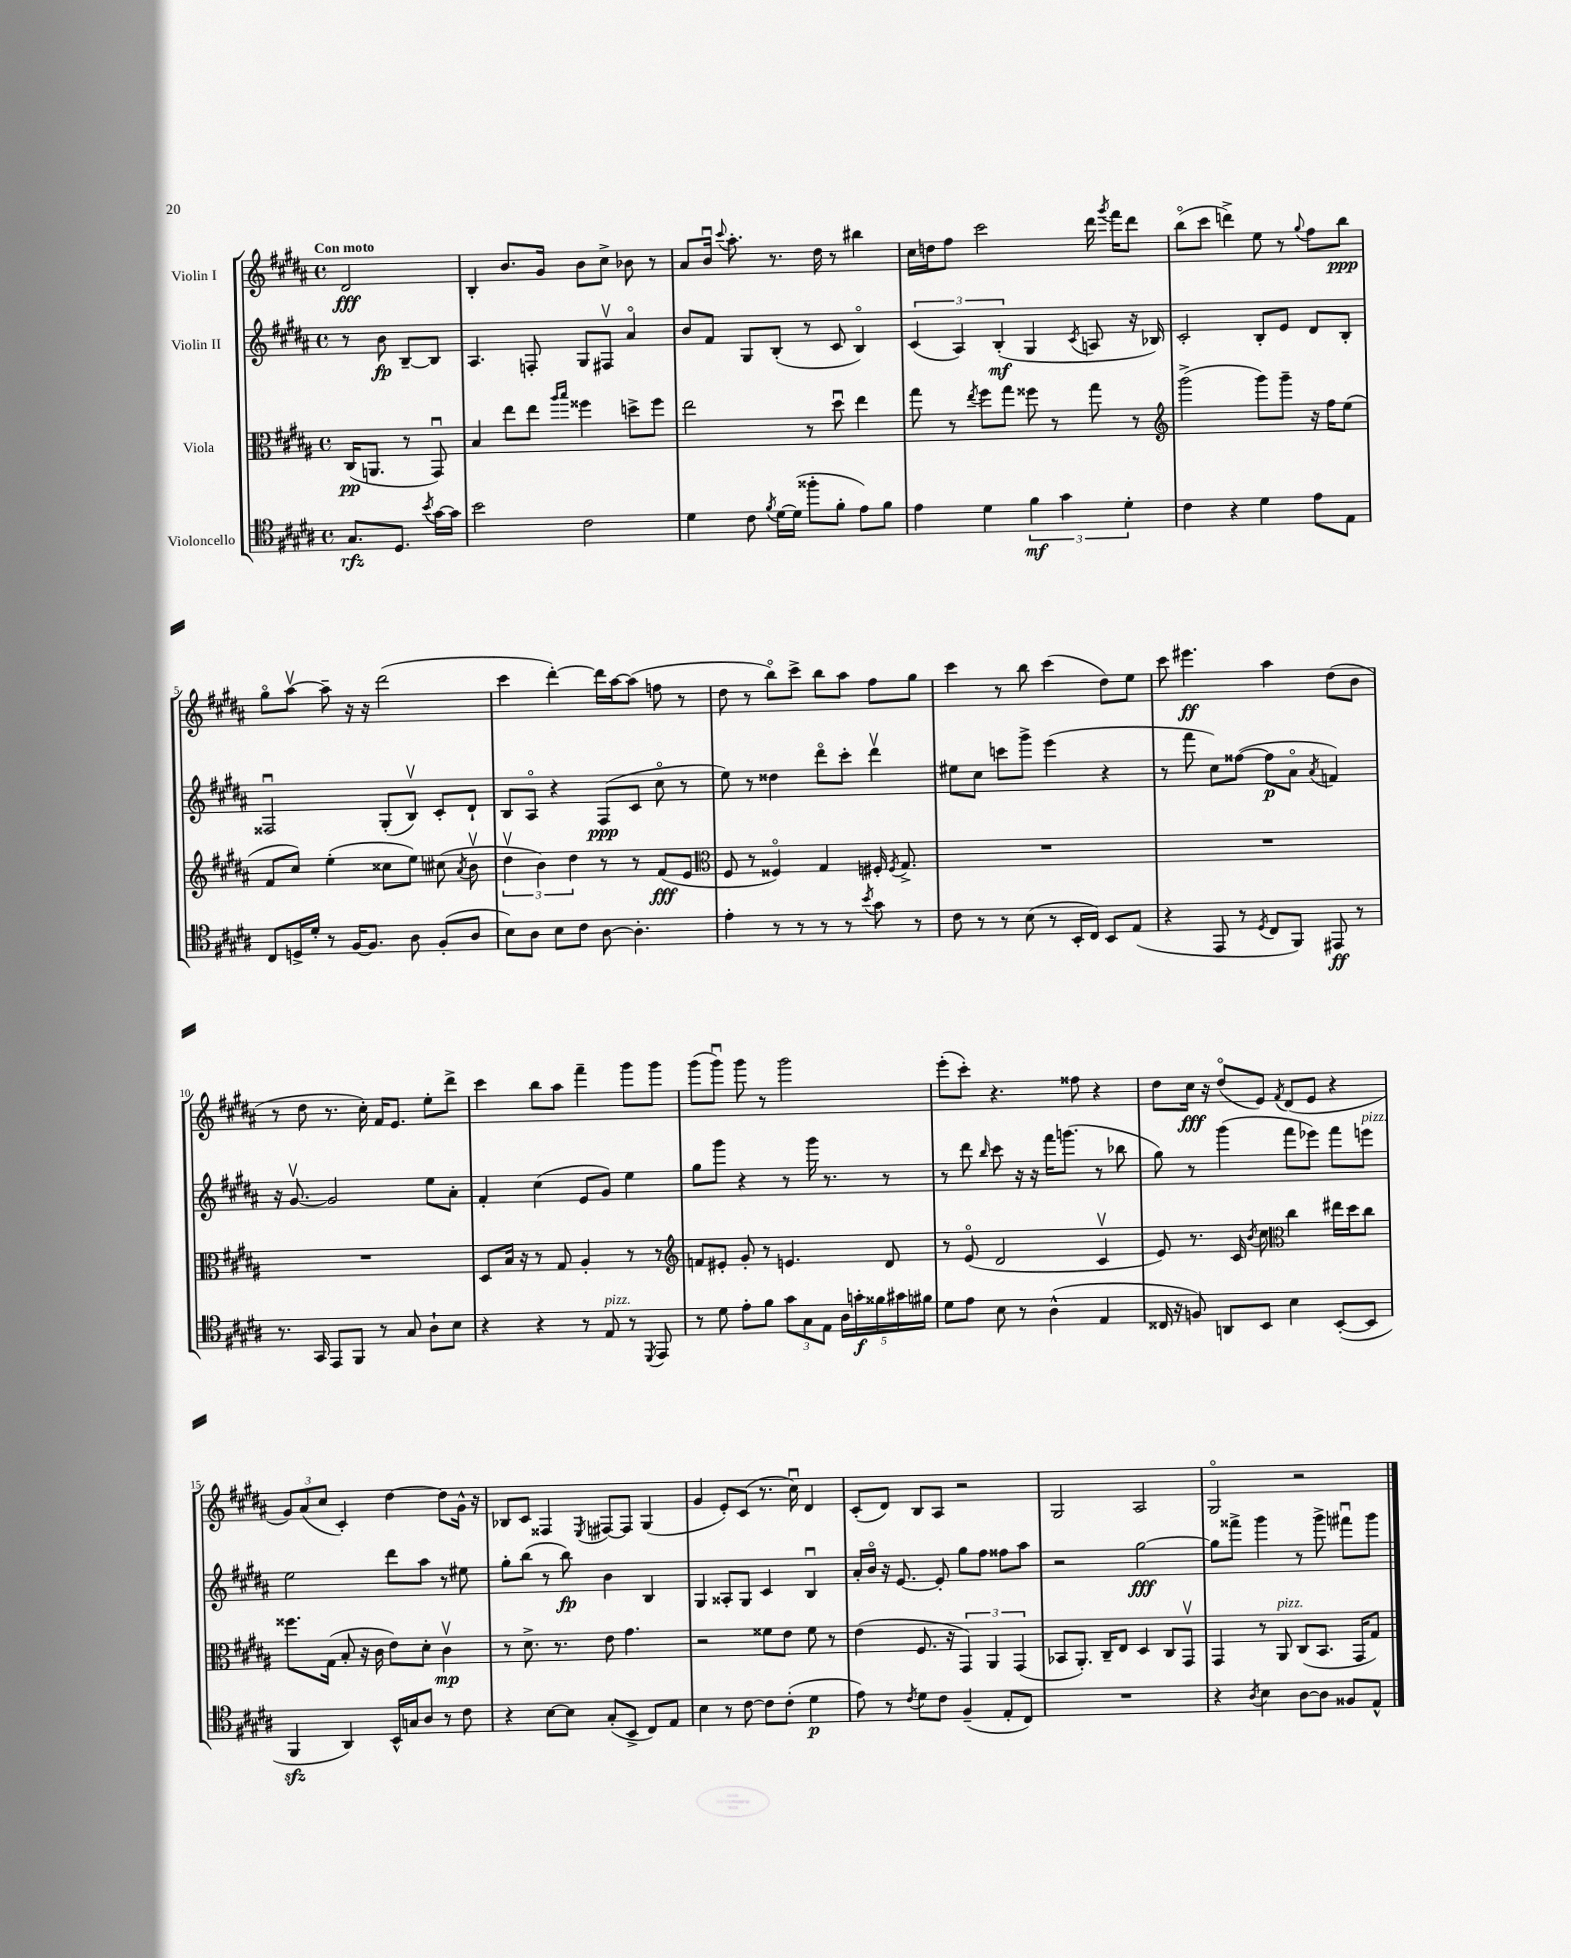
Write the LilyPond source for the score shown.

<<
\new StaffGroup <<
\new Staff = "s0" \with { instrumentName = "Violin I" } {
    \clef treble \key b \major \defaultTimeSignature \time 4/4 \partial 2 \tempo "Con moto"
    \autoBeamOff dis'2\fff |
    b4-. b'8.[ gis'16] b'8[ cis''8]-> bes'8 r8 |
    ais'8[ b'16]\downbow \appoggiatura { cis'''8 } ais''8.-. r8. dis''16 r8 bis''4 |
    cis''16[ d''16 fis''8] cis'''2 dis'''16 \acciaccatura { gis'''8 } fis'''16[ dis'''8] |
    b''8[\flageolet( cis'''8] d'''4->) e''8 r8 \appoggiatura { gis''8 } fis''8[ b''8]\ppp |
    gis''8[\flageolet ais''8]~\upbow ais''8-- r16 r16 dis'''2( |
    cis'''4 dis'''4~-.) dis'''16[ ais''16~ ais''8]( f''8 r8 |
    dis''8 r8 b''8[\flageolet) cis'''8]-> b''8[ ais''8] fis''8[ gis''8] |
    cis'''4 r8 b''8 cis'''4( dis''8[) e''8] |
    cis'''8 eis'''4.\ff ais''4 dis''8[( b'8] |
    r8 dis''8 r8. cis''16-.) fis'16[ e'8.] e''8[-. dis'''8]-> |
    cis'''4 b''8[ ais''8] fis'''4-- gis'''8[ gis'''8] |
    gis'''8[( gis'''8]\downbow) gis'''8 r8 gis'''2 |
    e'''8[-.( cis'''8]-.) r4. fisis''8 r4 |
    dis''8[ cis''16]\fff r16 dis''8[\flageolet( e'8]) \acciaccatura { fis'8 } dis'8[( e'8] r4 |
    \tuplet 3/2 { gis'8[) ais'8( cis''8] } cis'4-.) dis''4~ dis''8[ gis'16]-^ r16 |
    bes8[ cis'8] fisis4 \acciaccatura { e8 } fis8[~ fis8] gis4( |
    gis'4 e'8[-.) cis'8]( r8. cis''16\downbow) dis'4 |
    cis'8[-.( dis'8]) b8[ ais8] r2 |
    gis2 ais2 |
    gis2\flageolet r2 \bar "|." |
}
\new Staff = "s1" \with { instrumentName = "Violin II" } {
    \clef treble \key b \major \defaultTimeSignature \time 4/4 \partial 2
    \autoBeamOff r8 b'8\fp b8[~-- b8] |
    ais4. f8-. gis8[ fis8]\upbow ais'4\flageolet |
    b'8[ fis'8] gis8[ b8]-.( r8 cis'8 b4\flageolet) |
    \tuplet 3/2 { cis'4( ais4) b4-.\mf( } gis4 \acciaccatura { cis'8 } a8 r16 bes16) |
    cis'2-. b8[-. e'8] dis'8[ b8]-. |
    fisis2\downbow gis8[-.( b8]\upbow) cis'8[-. dis'8]-! |
    b8[ ais8]\flageolet r4 fis8[\ppp( cis'8] cis''8\flageolet r8 |
    e''8) r8 disis''4 dis'''8[\flageolet cis'''8]-. dis'''4\upbow |
    eis''8[ cis''8] c'''8[ gis'''8]-> e'''4( r4 |
    r8 fis'''8 cis''8[) fisis''8]~( fisis''8[\p ais'8]\flageolet \acciaccatura { ais'8 } f'4) |
    r16 gis'8.~\upbow gis'2 e''8[ ais'8]-. |
    fis'4-. cis''4( e'8[ gis'8]) e''4 |
    gis''8[ gis'''8] r4 r8 gis'''16 r8. r8 |
    r8 dis'''8 \grace { b''16 } cis'''8 r16 r16 fis'''16[ g'''8.]( r8 bes''8 |
    gis''8) r8 gis'''4( fis'''8[ ees'''8]) fis'''8[ e'''8]^\markup { \italic "pizz." } |
    e''2 dis'''8[ ais''8] r8 eis''8 |
    gis''8[-. b''8]( r8 b''8\fp) b'4 b4 |
    gis4 aisis8[-. gis8] cis'4 b4\downbow |
    ais'16[-. b'16]\flageolet r16 e'8.~ e'8-. gis''8[ fis''8] fisis''8[ ais''8] |
    r2 gis''2~\fff |
    gis''8[ fisis'''8]-> gis'''4 r8 gis'''8-> fis'''8[\downbow gis'''8] \bar "|." |
}
\new Staff = "s2" \with { instrumentName = "Viola" } {
    \clef alto \key b \major \defaultTimeSignature \time 4/4 \partial 2
    \autoBeamOff cis16[\pp( a,8.] r8 gis,8\downbow) |
    b4 e''8[ e''8] \grace { ais''16[ b''16] } fisis''4 d''8[-> fisis''8] |
    e''2 r8 dis''8\downbow e''4 |
    gis''8 r8 \acciaccatura { e''8 } fis''8[ gis''8] fisis''8 r8 gis''8 r8 |
    \clef treble gis'''2->( gis'''8[) gis'''8]-- r16 fis''16[ e''8]( |
    fis'8[ cis''8]) e''4-.( cisis''8[ e''8]) cis''8( \acciaccatura { ais'8 } b'8\upbow |
    \tuplet 3/2 { dis''4\upbow b'4) dis''4 } r8 r8 fis'8[\fff( e'8] |
    \clef alto fis8 r8 fisis4\flageolet) gis4 fis16-. \acciaccatura { fis8 } gis8.-> |
    R1 |
    R1 |
    R1 |
    dis8[ b16] r16 r8 gis8 ais4-. r8 r8 |
    \clef treble f'8[ eis'8]-. gis'8-. r8 e'4. dis'8 |
    r8 e'8\flageolet( dis'2 cis'4\upbow |
    e'8) r8. cis'16 \acciaccatura { b'8 } cis''8 \clef alto cis''4 eis''16[ dis''16 cis''8] |
    fisis''8.[ gis16]( b8-. r16 cis'16 e'8[) dis'8]-. cis'4\upbow\mp |
    r8 dis'8.-> r8. e'8 gis'4. |
    r2 fisis'8[ e'8] fisis'8 r8 |
    e'4( fis8. r16 \tuplet 3/2 { gis,4) ais,4 gis,4( } |
    bes,8[ ais,8.]-.) cis16[-- e8] dis4 cis8[ gis,8]\upbow |
    gis,4 r8 ais,8^\markup { \italic "pizz." } cis8[( b,8.] gis,16[ gis8]) \bar "|." |
}
\new Staff = "s3" \with { instrumentName = "Violoncello" } {
    \clef tenor \key b \major \defaultTimeSignature \time 4/4 \partial 2
    \autoBeamOff gis8.[\rfz dis8.] \acciaccatura { b'8 } gis'16[~ gis'16] |
    b'2 cis'2 |
    dis'4 cis'8 \acciaccatura { fis'8 } dis'16[~ dis'16]( fisis''8[-. fis'8]-. e'8[) fis'8] |
    e'4 dis'4 \tuplet 3/2 { fis'4\mf gis'4 dis'4-. } |
    cis'4 r4 dis'4 e'8[ e8] |
    cis8[ d16-> dis'16]-. r8 fis16[~ fis8.] ais8 fis8[-.( ais8] |
    b8[) ais8] b8[ cis'8] ais8~ ais4.-. |
    e'4-. r8 r8 r8 r8 \acciaccatura { b'8 } gis'8 r8 |
    cis'8 r8 r8 b8( r8 b,16[-. cis16]) b,8[ e8]( |
    r4 e,8 r8 \acciaccatura { dis8 } cis8[ fis,8]) eis,8\ff r8 |
    r8. gis,16 e,8[ fis,8] r8 gis8 ais8[-! b8] |
    r4 r4 r8 e8^\markup { \italic "pizz." } r8 \acciaccatura { dis,8 } e,8 |
    r8 dis'8 e'8[-. fis'8] \tuplet 3/2 { gis'8[ gis8 e8] } \tuplet 5/4 { ais16[ g'16-.\f fisis'16 gis'16 fis'16] } |
    dis'8[ e'8] b8 r8 ais4-^( e4 |
    cisis16 r16 f8) a,8[ b,8] b4 b,8[~-.( b,8] |
    fis,4\sfz ais,4) b,16[-^ g16 ais8] r8 cis'8 |
    r4 b8[~ b8] gis8[-.( b,8]-> cis8[) e8] |
    b4 r8 cis'8~ cis'8[ cis'8]-.( dis'4\p |
    e'8) r8 \acciaccatura { cis'8 } dis'8[ cis'8] fis4--( e8[-. cis8]) |
    R1 |
    r4 \acciaccatura { ais8 } b4 ais8[~ ais8] fisis8[ e8]-^ \bar "|." |
}
>>
>>
